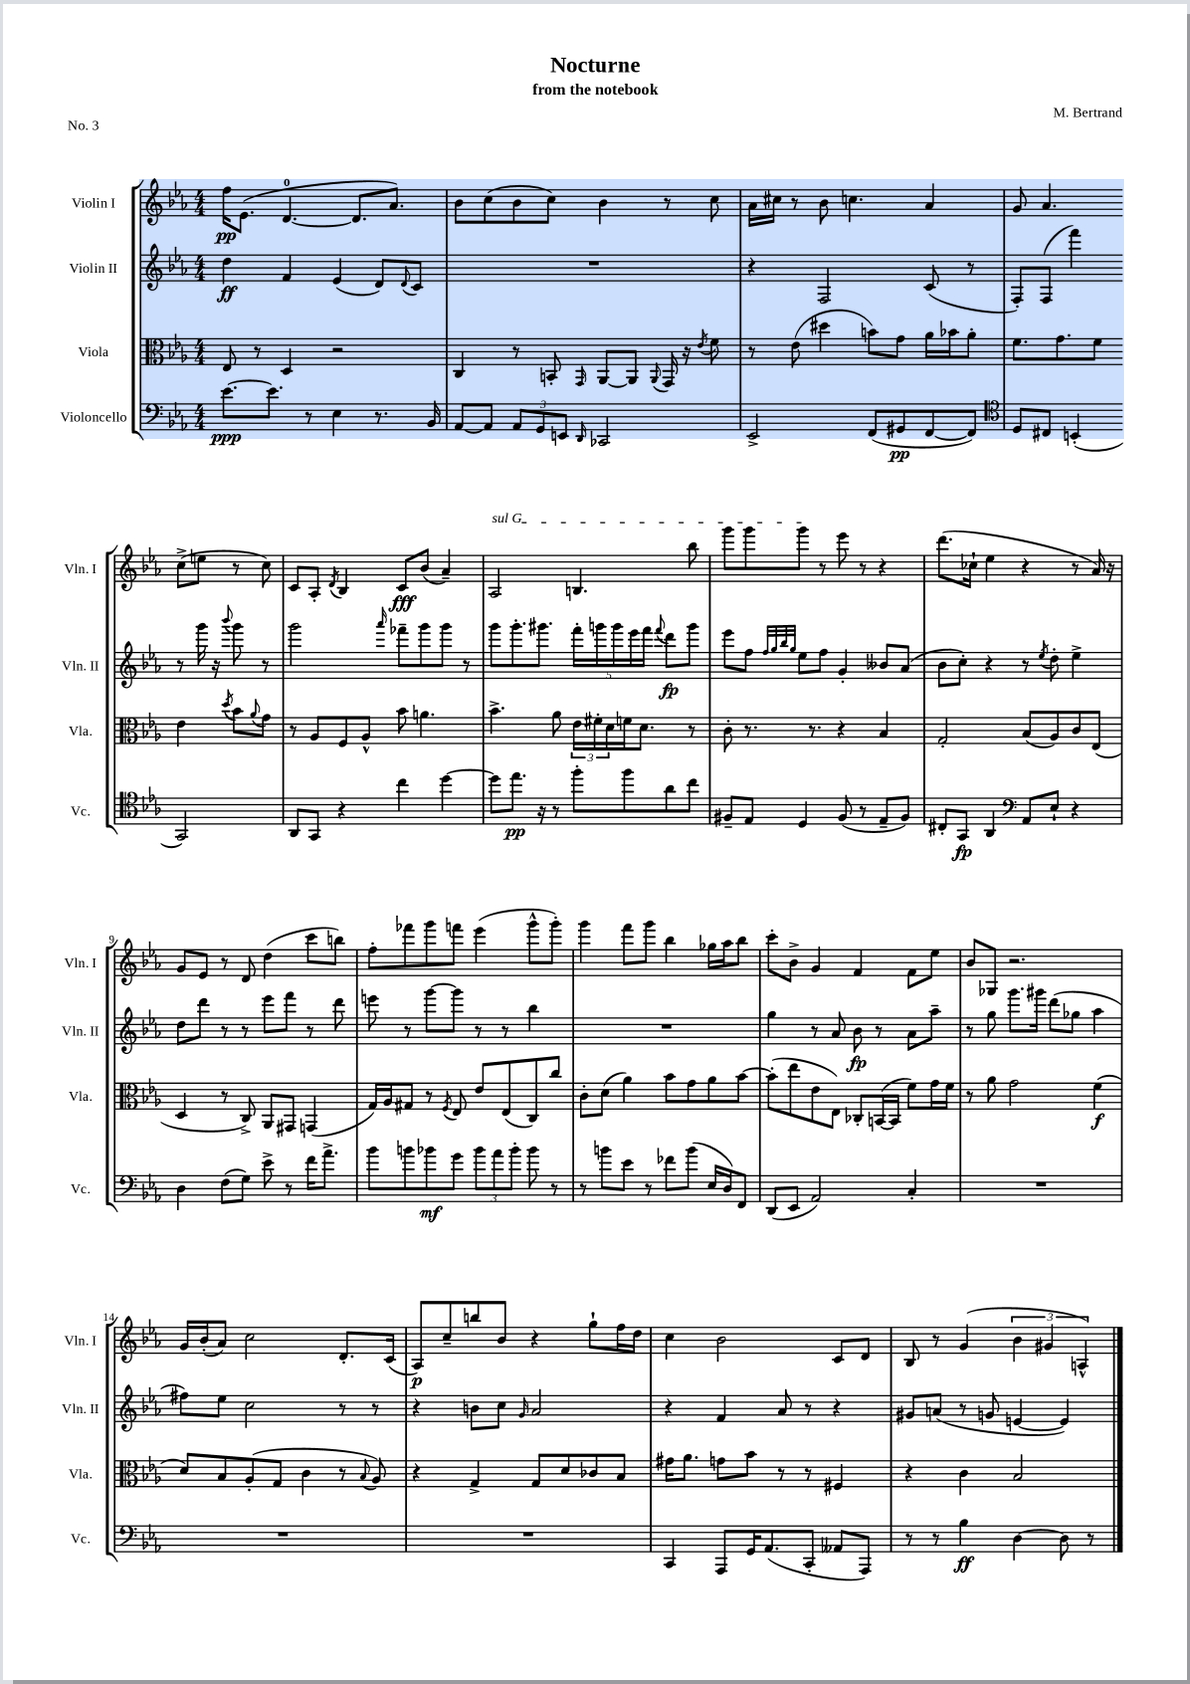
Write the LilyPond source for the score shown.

\header { title = "Nocturne" composer = "M. Bertrand" subtitle = "from the notebook" piece = "No. 3" }
<<
\new StaffGroup <<
\new Staff = "s0" \with { instrumentName = "Violin I" shortInstrumentName = "Vln. I" } {
    \clef treble \key ees \major \numericTimeSignature \time 4/4
    f''16\pp ees'8.( d'4.-0~ d'8. aes'8.) |
    bes'8 c''8( bes'8 c''8) bes'4 r8 c''8 |
    aes'16 cis''16 r8 bes'8 c''4. aes'4 |
    g'8 aes'4. c''8->( e''8 r8 c''8) |
    c'8 aes8-. \acciaccatura { d'8 } bes4 c'8\fff bes'8( aes'4--) |
    \once \override TextSpanner.bound-details.left.text = \markup { \italic "sul G" } aes2\startTextSpan b4. bes''8 |
    g'''8 g'''8 g'''8\stopTextSpan r8 ees'''8 r8 r4 |
    d'''8.( ces''16-! ees''4 r4 r8 aes'16) r16 |
    g'8 ees'8 r8 d'8 d''4( c'''8 b''8) |
    f''8-. fes'''8 g'''8 f'''8 ees'''4( g'''8-^ g'''8-.) |
    g'''4 f'''8 g'''8 bes''4 ges''16 aes''16 bes''8 |
    c'''8-. bes'8-> g'4 f'4 f'8 ees''8 |
    bes'8 ges8 r2. |
    g'16 bes'16-.( aes'8) c''2 d'8.-. c'16( |
    aes8\p) c''8-- b''8 bes'8 r4 g''8-! f''16 d''16 |
    c''4 bes'2 c'8 d'8 |
    bes8 r8 g'4( \tuplet 3/2 { bes'4 gis'4 a4-^) } \bar "|." |
}
\new Staff = "s1" \with { instrumentName = "Violin II" shortInstrumentName = "Vln. II" } {
    \clef treble \key ees \major \numericTimeSignature \time 4/4
    d''4\ff f'4 ees'4( d'8) \appoggiatura { d'8 } c'8 |
    R1 |
    r4 f2 c'8( r8 |
    f8-.) f8( f'''4) r8 g'''16 r16 \appoggiatura { bes'''8 } g'''8 r8 |
    g'''2 \grace { aes'''16 } fes'''8-- g'''8 g'''8 r8 |
    g'''8 g'''8.-. gis'''8. \tuplet 5/4 { f'''16-. g'''16 g'''16 ees'''16 f'''16 } \appoggiatura { f'''8 } d'''8\fp g'''8 |
    ees'''8 f''8 \grace { f''32 g''32 bes''32 g''32 } ees''8 f''8 g'4-. beses'8 aes'8( |
    bes'8 c''8-.) r4 r8 \acciaccatura { ees''8 } d''8-. ees''4-> |
    d''8 d'''8 r8 r8 ees'''8 f'''8 r8 d'''8 |
    e'''8 r8 g'''8~ g'''8 r8 r8 bes''4 |
    R1 |
    g''4 r8 aes'8 bes'8\fp r8 aes'8 aes''8-- |
    r8 g''8 g'''8. gis'''16 d'''8( ges''8 aes''4 |
    fis''8) ees''8 c''2 r8 r8 |
    r4 b'8 c''8 \grace { g'16 } aes'2 |
    r4 f'4 aes'8 r8 r4 |
    gis'8 a'8( r8 g'8 e'4~ e'4) \bar "|." |
}
\new Staff = "s2" \with { instrumentName = "Viola" shortInstrumentName = "Vla." } {
    \clef alto \key ees \major \numericTimeSignature \time 4/4
    ees8 r8 d4 r2 |
    c4 r8 b,8-. \grace { g,16 } aes,8~ aes,8 \appoggiatura { aes,8 } g,16 r16 \acciaccatura { ees'8 } f'8 |
    r8 ees'8( dis''4 b'8) g'8 aes'16 bes'16 aes'8-. |
    f'8. g'8. f'8 ees'4 \acciaccatura { d''8 } bes'8 \appoggiatura { aes'8 } g'8 |
    r8 aes8 f8 aes8-^ bes'8 a'4. |
    bes'4.-> aes'8 \tuplet 3/2 { ees'16 fis'16-. d'16 } f'16 d'8. r8 |
    c'8-. r8. r8. r4 bes4 |
    g2-. bes8( aes8) c'8 ees8( |
    d4 r8 c8->) aes,8 gis,8 g,4( |
    g16) aes16 gis8 r8 \acciaccatura { f8 } ees8 ees'8 ees8( c8) c''8 |
    c'8-. d'8( aes'4) bes'8 g'8 aes'8 bes'8~ |
    bes'8-.( ees''8 ees'8 ees8) ces8-. b,16~( b,16 f'8) g'16 f'16 |
    r8 aes'8 g'2 f'4\f( |
    d'8) bes8 aes8-.( g8 c'4 r8 \appoggiatura { bes8 } aes8) |
    r4 g4-> g8 d'8 ces'8 bes8 |
    gis'16 aes'8. g'8 bes'8 r8 r8 fis4 |
    r4 c'4 bes2 \bar "|." |
}
\new Staff = "s3" \with { instrumentName = "Violoncello" shortInstrumentName = "Vc." } {
    \clef bass \key ees \major \numericTimeSignature \time 4/4
    ees'8.~\ppp ees'8. r8 ees4 r8. bes,16 |
    aes,8~ aes,8 \tuplet 3/2 { aes,8 g,8 e,8 } \grace { d,16 } ces,2 |
    ees,2-> f,8( gis,8\pp f,8~ f,8) |
    \clef tenor d8 cis8 b,4-.( g,2) |
    aes,8 g,8 r4 c''4 d''4~ |
    d''8 ees''8.\pp r16 r8 f''8-. f''8 aes'8 c''8 |
    fis8-- ees8 d4 fis8( r8 ees8-- fis8) |
    cis8-. g,8\fp aes,4 \clef bass aes,8 ees8-! r4 |
    d4 f8( g8) ees'8-> r8 f'16 aes'8.-> |
    bes'8 b'8 bes'8\mf g'8 \tuplet 3/2 { bes'8 aes'8 bes'8-. } bes'8 r8 |
    r8 b'8 ees'8 r8 fes'8 b'8( ees16 d16) f,8 |
    d,8( ees,8 aes,2) c4-. |
    R1 |
    R1 |
    R1 |
    c,4 aes,,8 g,16 aes,8.( c,8-. aeses,8 aes,,8) |
    r8 r8 bes4\ff d4~ d8 r8 \bar "|." |
}
>>
>>
